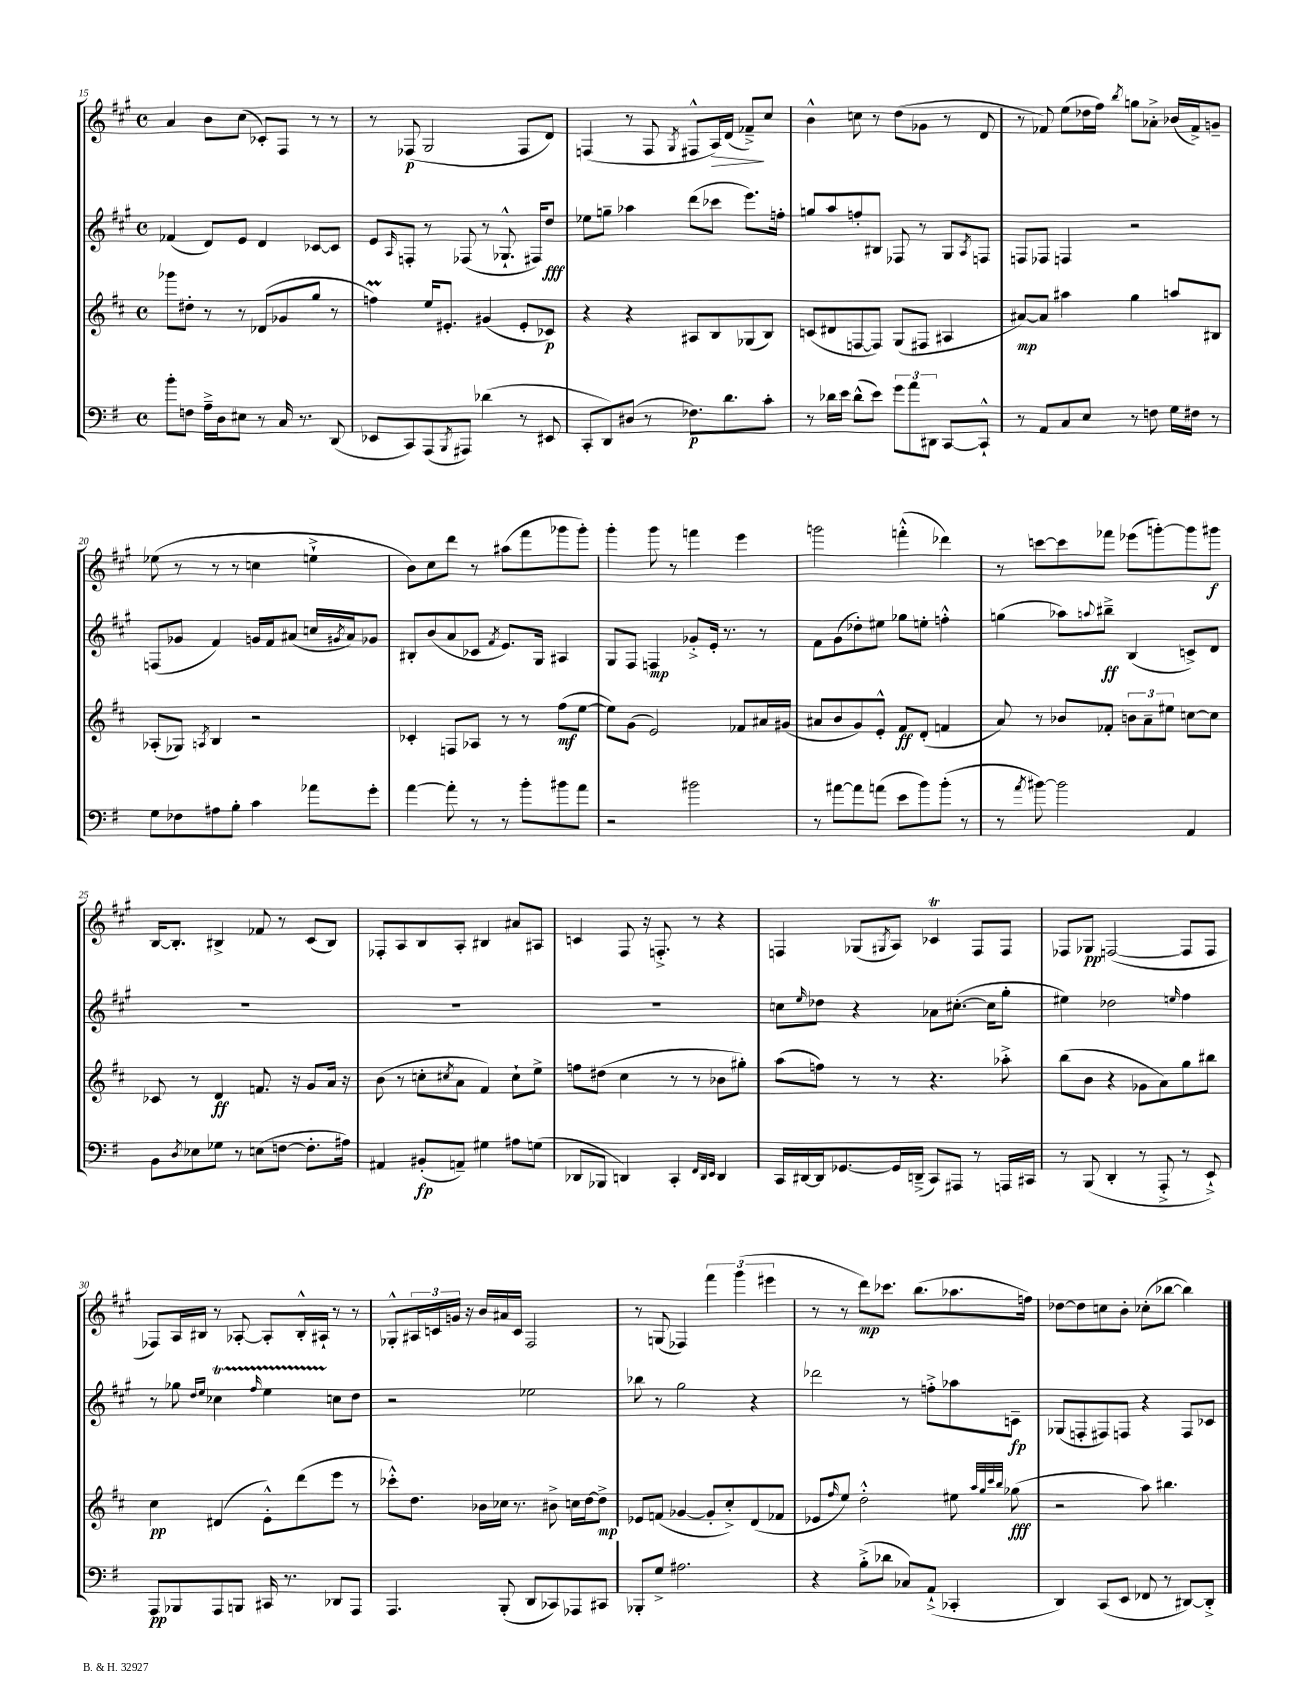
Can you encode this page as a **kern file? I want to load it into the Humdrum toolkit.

**kern	**dynam	**kern	**dynam	**kern	**dynam	**kern	**dynam
*part4	*part4	*part3	*part3	*part2	*part2	*part1	*part1
*staff4	*staff4	*staff3	*staff3	*staff2	*staff2	*staff1	*staff1
*clefF4	*	*clefG2	*	*clefG2	*	*clefG2	*
*k[f#]	*	*k[f#c#]	*	*k[f#c#g#]	*	*k[f#c#g#]	*
*M4/4	*	*M4/4	*	*M4/4	*	*M4/4	*
*met(c)	*	*met(c)	*	*met(c)	*	*met(c)	*
=15	=15	=15	=15	=15	=15	=15	=15
8b'\L	.	8ggg-X\L	.	(4f-X/	.	4a/	.
8Fn\J	.	8dd#X'\J	.	.	.	.	.
16A~^\LL	.	8r	.	8d/L)	.	8b\L	.
16D\J	.	.	.	.	.	.	.
8E#X\J	.	8r	.	8e/J	.	(8cc#\J	.
8r	.	(8d-X/L	.	4d/	.	8c-X'/L)	.
16C/	.	8g-X/	.	.	.	8F#/J	.
8.r	.	.	.	.	.	.	.
.	.	8gg/J	.	[8c-X/L	.	8r	.
(8DD/	.	8r	.	8c-/J]	.	8r	.
=16	=16	=16	=16	=16	=16	=16	=16
8EE-X/L	.	4ffnM\)	.	8e/L	.	8r	.
.	.	.	.	16qqA/	.	.	.
8CC/)	.	.	.	8Fn'/J	.	(8F-X/	p
(8AAA/	.	16ee/KL	.	8r	.	2G#/	.
.	.	8.e#X'/J	.	.	.	.	.
8qBBB/	.	.	.	.	.	.	.
8AAA#X/J)	.	.	.	(8F-X/	.	.	.
(4d-X\	.	(4g#X/	.	8r	.	.	.
.	.	.	.	8.G-X`^^/	.	.	.
8r	.	8e#'/L	.	.	.	8F-/L	.
.	.	.	.	16F#X/KL)	.	.	.
8EE#X/	.	8c-X/J)	p	8dd/J	fff	8d/J)	.
=17	=17	=17	=17	=17	=17	=17	=17
8CC'/L	.	4r	.	8ee-X\L	.	(4Fn/	.
8DD/)	.	.	.	8ggn~\J	.	.	.
(8D#X/J	.	4r	.	4aa-X\	.	8r	.
8r	.	.	.	.	.	8F/	.
.	.	.	.	.	.	8qG#/	.
8.F-X\L)	p	8A#X/L	.	(8ddd\L	.	8F#X^^/L	.
!	!	!	!	!	!	!	!LO:HP:b
.	.	8B/	.	8ccc-X\J	.	16A/L)	>
8.d\	.	.	.	.	.	(16d/JJ	.
.	.	(8G-X/	.	8.eee\L)	.	8f-X~^/L)	.
8c'\J	.	8B/J)	.	.	.	8cc#/J	]
.	.	.	.	16ffn'\Jk	.	.	.
=18	=18	=18	=18	=18	=18	=18	=18
8r	.	(8cn/L	.	8ggn/L	.	4b^^\	.
16d-X\LL	.	8d#X/	.	8aa/	.	.	.
16e\JJ	.	.	.	.	.	.	.
(8d-^^\L	.	[8Fn/	.	8ffn'/	.	8ccn\	.
8e\J)	.	8F/J])	.	8B#X/J	.	8r	.
12g\L	.	(8G/L	.	8F-X/	.	(8dd\L	.
12a\	.	.	.	.	.	.	.
.	.	8F#X/J	.	8r	.	8g-X\J	.
12DD#X\J	.	.	.	.	.	.	.
[8CC/L	.	4A#X/	.	8G#/L	.	8r	.
.	.	.	.	8qA/	.	.	.
8CC`^^/J]	.	.	.	8Fn/J	.	8d/	.
=19	=19	=19	=19	=19	=19	=19	=19
8r	.	[8a#X/L)	mp	8Fn/L	.	8r	.
8AA/L	.	8a#/J]	.	8F-X/J	.	8f-X/)	.
8C/	.	4aa#X\	.	4Fn/	.	(8ee\L	.
8E/J	.	.	.	.	.	16dd-X\L	.
.	.	.	.	.	.	16ff#\JJ)	.
.	.	.	.	.	.	8qbb/	.
8r	.	4gg\	.	2r	.	8ggn\L	.
8Fn\	.	.	.	.	.	8a-X'^\J	.
16G\LL	.	8aan/L	.	.	.	(16b-X/LL	.
16F#X\JJ	.	.	.	.	.	16f-^/J)	.
8r	.	8B#X/J	.	.	.	8gn~/J	.
!!LO:LB:g=z
=20	=20	=20	=20	=20	=20	=20	=20
8G\L	.	(8A-X'/L	.	(8Fn/L	.	(8ee-X\	.
8F-X\	.	8G-X/J)	.	8g-X/J	.	8r	.
.	.	8qAn/	.	.	.	.	.
8A#X\	.	4B/	.	4f#/)	.	8r	.
8B'\J	.	.	.	.	.	8r	.
4c\	.	2r	.	16gn/LL	.	4ccn\	.
.	.	.	.	16f#/J	.	.	.
.	.	.	.	(8a#X/J	.	.	.
8a-X\L	.	.	.	16ccn/LL	.	4een`^\	.
.	.	.	.	8qg#X/	.	.	.
.	.	.	.	16a#/J)	.	.	.
8g'\J	.	.	.	8g-X/J	.	.	.
=21	=21	=21	=21	=21	=21	=21	=21
[4a\	.	4c-X'/	.	8B#X'/L	.	8b\L)	.
.	.	.	.	(8b/	.	8cc#\	.
8a'\]	.	8Fn/L	.	8a/	.	8ddd\J	.
8r	.	8A-X/J	.	8c-X/J	.	8r	.
.	.	.	.	8qf#/	.	.	.
8r	.	8r	.	8.e/L)	.	(8aa#X\L	.
8b'\L	.	8r	.	.	.	8fff#\	.
.	.	.	.	16G#/Jk	.	.	.
8b#X\	.	(8ff#\L	mf	4A#X/	.	8ggg-X\	.
8a\J	.	[8ee\J	.	.	.	8ggg-'\J)	.
=22	=22	=22	=22	=22	=22	=22	=22
2r	.	8ee\L])	.	8G#/L	.	4ggg#'\	.
.	.	(8g\J	.	8F#/J	.	.	.
.	.	2e/)	.	4Fn/	mp	8ggg#\	.
.	.	.	.	.	.	8r	.
2b#X\	.	.	.	8g-X'^/L	.	4fffn\	.
.	.	.	.	16e'/Jk	.	.	.
.	.	.	.	8.r	.	.	.
.	.	8f-X/L	.	.	.	4eee\	.
.	.	16a#X/L	.	8r	.	.	.
.	.	(16g#X/JJ	.	.	.	.	.
=23	=23	=23	=23	=23	=23	=23	=23
8r	.	8a#X/L	.	8f#\L	.	2gggn\	.
[8a#X\L	.	8b/	.	(8g#\	.	.	.
8a#\]	.	8g/)	.	8dd-X'\)	.	.	.
(8an\J	.	8e'^^/J	.	8ee#X\J	.	.	.
8e\L	.	8f#/L	ff	8gg-X\L	.	(4fffn'^^\	.
8b\)	.	(8d'/J	.	8een'\J	.	.	.
(8b'\J	.	4fn/	.	4ffn'^^\	.	4ddd-X\)	.
8r	.	.	.	.	.	.	.
=24	=24	=24	=24	=24	=24	=24	=24
8r	.	8a/)	.	(4ggn\	.	8r	.
8qa/	.	.	.	.	.	.	.
[8b#X\)	.	8r	.	.	.	[8cccn\L	.
2b#\]	.	8b-X/L	.	8aa-X\L)	.	8ccc\]	.
.	.	.	.	8qqaan/	.	.	.
.	.	8f-X'/J	.	8bb#X~^\J	ff	8fff-X\J	.
.	.	12bn\L	.	(4B/	.	(8eee-X\L	.
.	.	12a~\	.	.	.	.	.
.	.	.	.	.	.	[8gggn'\)	.
.	.	12ee#X\J	.	.	.	.	.
4AA/	.	[8ccn\L	.	8cn^/L)	.	8ggg\]	.
.	.	8cc\J]	.	8d/J	.	8ggg#X\J	f
!!LO:LB:g=z
=25	=25	=25	=25	=25	=25	=25	=25
8BB\L	.	8c-X/	.	1r	.	[16B/KL	.
.	.	.	.	.	.	8.B'/J]	.
8qD/	.	.	.	.	.	.	.
8E-X\	.	8r	.	.	.	.	.
8G-X\J	.	4d/	ff	.	.	4B#X^/	.
8r	.	.	.	.	.	.	.
(8En\L	.	8.fn/	.	.	.	8f-X/	.
[8Fn\J	.	.	.	.	.	8r	.
.	.	16r	.	.	.	.	.
8.F'\L]	.	8g/L	.	.	.	(8c#/L	.
.	.	16a/Jk	.	.	.	8B#/J)	.
16A#X\Jk)	.	16r	.	.	.	.	.
=26	=26	=26	=26	=26	=26	=26	=26
4AA#X/	.	(8b\	.	1r	.	8F-X'/L	.
.	.	8r	.	.	.	8A/	.
(8BB#X'/L	fp	8ccn'\L	.	.	.	8B/	.
.	.	8qcc#X/	.	.	.	.	.
8AAn~/J)	.	8a\J	.	.	.	8A'/J	.
4G#X\	.	4f#/)	.	.	.	4B#X/	.
8A#X\L	.	8cc#`\L	.	.	.	8a#X/L	.
(8Gn\J	.	8ee^\J	.	.	.	8A#X/J	.
=27	=27	=27	=27	=27	=27	=27	=27
8DD-X/L	.	8ffn\L	.	1r	.	4cn/	.
8BBB-X/J	.	(8dd#X\J	.	.	.	.	.
4DDn/)	.	4cc#\	.	.	.	8F#/	.
.	.	.	.	.	.	16r	.
.	.	.	.	.	.	8.Fn'^/	.
4CC'/	.	8r	.	.	.	.	.
.	.	8r	.	.	.	8r	.
32qqFF#/LLL	.	.	.	.	.	.	.
32qqDD/	.	.	.	.	.	.	.
32qqEE/JJJ	.	.	.	.	.	.	.
4DD/	.	8b-X\L	.	.	.	4r	.
.	.	8gg#X'\J)	.	.	.	.	.
=28	=28	=28	=28	=28	=28	=28	=28
16CC/LL	.	(8aa\L	.	8ccn\L	.	4Fn/	.
[16DD#X/	.	.	.	.	.	.	.
.	.	.	.	16qqee/	.	.	.
16DD#/J]	.	8ffn\J)	.	8dd-X\J	.	.	.
[8.GG-X/	.	.	.	.	.	.	.
.	.	8r	.	4r	.	(8G-X/L	.
.	.	.	.	.	.	8qG#X/	.
16GG-/L]	.	8r	.	.	.	8A/J)	.
(16DDn~^/JJ	.	.	.	.	.	.	.
8CC/L)	.	4.r	.	8a-X\L	.	4c-XT/	.
8AAA#X/J	.	.	.	([8.cc#X'\J	.	.	.
8r	.	.	.	.	.	8F/L	.
.	.	.	.	16cc#\KL]	.	.	.
16AAAn/LL	.	8aa-X'^\	.	8gg#'\J	.	8F/J	.
16CC#X/JJ	.	.	.	.	.	.	.
=29	=29	=29	=29	=29	=29	=29	=29
8r	.	(8bb\L	.	4ee#X\)	.	8F-X/L	.
(8BBB/	.	8b\J	.	.	.	8G-X/J	pp
4DD'/	.	4r	.	2dd-X\	.	([2Fn/	.
8r	.	8g-X\L	.	.	.	.	.
8AAA'^/	.	8a\)	.	.	.	.	.
.	.	.	.	16qqeen/	.	.	.
8r	.	8gg\	.	4ff#\	.	8F/L]	.
8EE`^/)	.	8bb#X\J	.	.	.	8F/J	.
!!LO:LB:g=z
=30	=30	=30	=30	=30	=30	=30	=30
8AAA/L	pp	4cc#\	pp	8r	.	8F-X/L)	.
8BBB-X/	.	.	.	8gg-X\	.	16A/L	.
.	.	.	.	.	.	16B#X/JJ	.
.	.	.	.	16qqdd/LL	.	.	.
.	.	.	.	16qqee/JJ	.	.	.
8AAA/	.	(4d#X/	.	4cc-XT\	.	8r	.
8BBBn/J	.	.	.	.	.	[8A-X'/	.
.	.	.	.	16qqff#/	.	.	.
16CC#X/	.	8e'^^\L)	.	4eeTTT\	.	8A-'/L]	.
8.r	.	.	.	.	.	.	.
.	.	(8ddd\	.	.	.	16B#'^^/L	.
.	.	.	.	.	.	16A#X`/JJ	.
8DD-X/L	.	8eee\J	.	8ccn\L	.	8r	.
8AAA/J	.	8r	.	8dd\J	.	8r	.
=31	=31	=31	=31	=31	=31	=31	=31
4.AAA/	.	8ccc-X'^^\L)	.	2r	.	8G-X'^^/L	.
.	.	8.dd\J	.	.	.	24A#X/L	.
.	.	.	.	.	.	24cn/	.
.	.	.	.	.	.	24gn/JJ	.
.	.	.	.	.	.	16r	.
.	.	16b-X\LL	.	.	.	16b/LL	.
(8BBB'/	.	16cc-X\JJ	.	.	.	16a#X/	.
.	.	8.r	.	.	.	16c/JJ	.
8DD/L	.	.	.	2ee-X\	.	2F#/	.
8CC-X/)	.	8b#X^\	.	.	.	.	.
8AAA-X/	.	16ccn\LL	.	.	.	.	.
.	.	[16dd\J	.	.	.	.	.
8CC#X/J	.	8dd^\J]	mp	.	.	.	.
=32	=32	=32	=32	=32	=32	=32	=32
8BBB-X'/L	.	8e-X/L	.	8bb-X\	.	8r	.
8G^/J	.	(8fn/J	.	8r	.	(8Gn/	.
2.A#X\	.	[4g-X/	.	2gg#\	.	4F-X/)	.
.	.	8g-'/L]	.	.	.	6fff#\	.
.	.	8cc#'^/)	.	.	.	.	.
.	.	.	.	.	.	(6ggg#\	.
.	.	(8d/	.	4r	.	.	.
.	.	.	.	.	.	6eee#X\	.
.	.	8f-X/J	.	.	.	.	.
=33	=33	=33	=33	=33	=33	=33	=33
4r	.	8e-X/L	.	2ddd-X\	.	8r	.
.	.	16qqff#/	.	.	.	.	.
.	.	8ee/J)	.	.	.	8r	.
(8B'^\L	.	2dd'^^\	.	.	.	8ddd\L)	mp
8d-X\J	.	.	.	.	.	8.ccc-X\J	.
8C-X/L)	.	.	.	8r	.	.	.
.	.	.	.	.	.	(8.bb\L	.
(8AA`^/J	.	.	.	8ffn'^\L	.	.	.
4CC-X'/	.	8ee#X\	.	8aa-X\	.	8.aa-X\	.
.	.	32qqaa/LLL	.	.	.	.	.
.	.	32qqgg/	.	.	.	.	.
.	.	32qqccc#/	.	.	.	.	.
.	.	32qqbb/JJJ	.	.	.	.	.
.	.	(8gg-X\	fff	8cn~\J	fp	.	.
.	.	.	.	.	.	16ffn\Jk)	.
=34	=34	=34	=34	=34	=34	=34	=34
4DD/)	.	2r	.	(8G-X/L	.	[8dd-X\L	.
.	.	.	.	8Fn'/	.	8dd-\]	.
(8CC/L	.	.	.	8F#X/)	.	8ccn\	.
8EE/J	.	.	.	8Fn/J	.	8b'\J	.
8FF-X/	.	8aa\)	.	4r	.	(8cc-X'\L	.
8r	.	4.bb#X\	.	.	.	[8bb-X\J	.
[8DD#X/L)	.	.	.	8F/L	.	4bb-\])	.
8DD#'^/J]	.	.	.	8c-X/J	.	.	.
==	==	==	==	==	==	==	==
*-	*-	*-	*-	*-	*-	*-	*-
